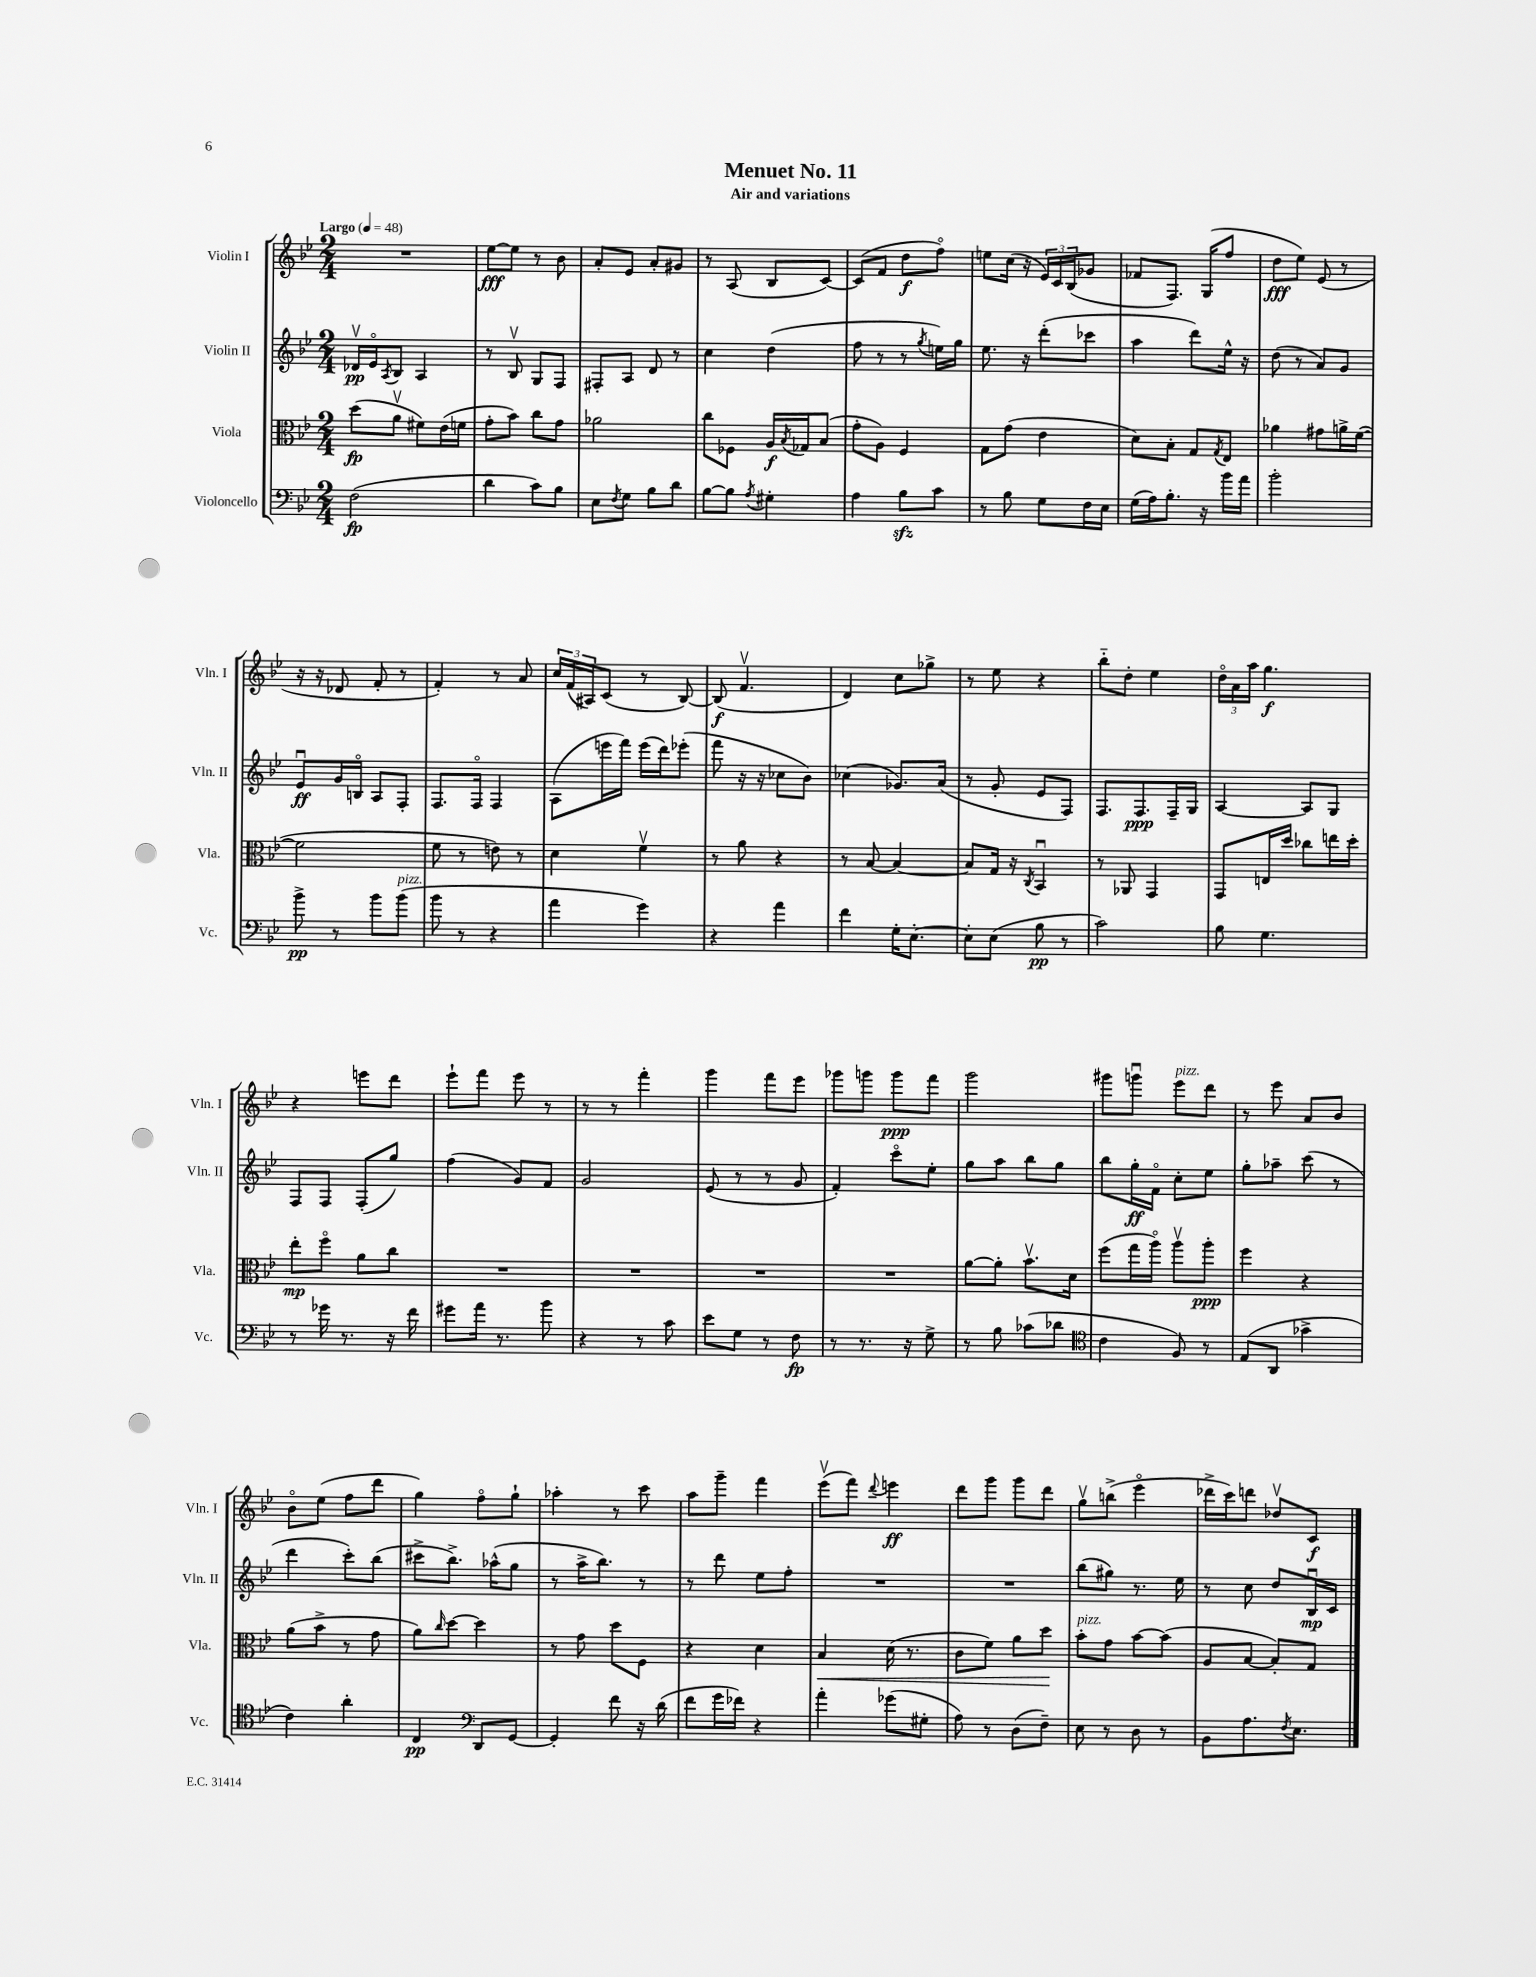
\header { title = "Menuet No. 11" subtitle = "Air and variations" }
<<
\new StaffGroup <<
\new Staff = "s0" \with { instrumentName = "Violin I" shortInstrumentName = "Vln. I" } {
    \clef treble \key bes \major \numericTimeSignature \time 2/4 \tempo "Largo" 4 = 48
    R2 |
    ees''8~\fff ees''8 r8 bes'8 |
    a'8-. ees'8 a'8-. gis'8 |
    r8 a8( bes8 c'8~) |
    c'8( f'8 d''8\f f''8\flageolet) |
    e''8 c''16( r16 \tuplet 3/2 { ees'16) c'16 bes16( } ges'8 |
    fes'8 f8.) g16( f''8 |
    d''8\fff ees''8) ees'8( r8 |
    r16 r16 des'8 f'8-. r8 |
    f'4-.) r8 a'8 |
    \tuplet 3/2 { c''16 f'16( ais16) } c'8( r8 bes8~) |
    bes8\f( f'4.\upbow |
    d'4) c''8 ges''8-> |
    r8 ees''8 r4 |
    bes''8-_ d''8-. ees''4 |
    \tuplet 3/2 { d''16\flageolet a'16 a''16 } g''4.\f |
    r4 e'''8 d'''8 |
    ees'''8-! f'''8 ees'''8 r8 |
    r8 r8 f'''4-. |
    g'''4 f'''8 ees'''8 |
    ges'''8 g'''8 g'''8\ppp f'''8 |
    g'''2 |
    gis'''8 g'''8\downbow ees'''8^\markup { \italic "pizz." } d'''8 |
    r8 ees'''8 a'8 bes'8 |
    bes'8\flageolet ees''8( f''8 d'''8 |
    g''4) f''8\flageolet g''8-! |
    aes''4-. r8 c'''8 |
    a''8 g'''8-- f'''4 |
    ees'''8\upbow( f'''8) \appoggiatura { d'''8 } e'''4\ff |
    d'''8 g'''8 g'''8 d'''8 |
    g''8\upbow b''8->( ees'''4\flageolet |
    des'''16-> c'''16) d'''8 des''8\upbow c'8\f \bar "|." |
}
\new Staff = "s1" \with { instrumentName = "Violin II" shortInstrumentName = "Vln. II" } {
    \clef treble \key bes \major \numericTimeSignature \time 2/4
    des'16\upbow\pp ees'16\flageolet \acciaccatura { a8 } bes8 a4 |
    r8 bes8\upbow g8 f8 |
    fis8-. a8 d'8 r8 |
    c''4 d''4( |
    f''8 r8 r8 \acciaccatura { g''8 } e''16) g''16 |
    ees''8. r16 d'''8-.( ces'''8 |
    a''4 d'''8) ees''16-^ r16 |
    d''8( r8 a'8) g'8 |
    ees'8\downbow\ff g'16 b16\flageolet a8 f8-. |
    f8. f16\flageolet f4 |
    a8( e'''16 f'''16) e'''16( d'''16) ees'''8-.( |
    f'''8 r16 r16 ces''8 bes'8) |
    ces''4( ges'8.) a'16( |
    r8 g'8-. ees'8 f8) |
    f8. f8.\ppp f16-- g16 |
    a4~ a8 g8 |
    f8 f8 f8-.( g''8) |
    f''4( g'8) f'8 |
    g'2 |
    ees'8( r8 r8 g'8 |
    f'4-.) c'''8\flageolet ees''8-. |
    g''8 a''8 bes''8 g''8 |
    bes''8 g''16-.\ff f'16\flageolet c''8-. ees''8 |
    g''8-. aes''8-- c'''8( r8 |
    d'''4 c'''8-.) bes''8( |
    cis'''8-> bes''8.->) aes''16-^( g''8 |
    r8 a''16-> bes''8.) r8 |
    r8 d'''8 ees''8 f''8-. |
    R2 |
    R2 |
    bes''8( gis''8) r8. ees''16 |
    r8 c''8 d''8 bes16\downbow\mp c'16 \bar "|." |
}
\new Staff = "s2" \with { instrumentName = "Viola" shortInstrumentName = "Vla." } {
    \clef alto \key bes \major \numericTimeSignature \time 2/4
    d''8\fp( a'8\upbow fis'8) ees'16( f'16 |
    g'8-. bes'8) c''8 g'8 |
    aes'2 |
    c''8 fes8 a16\f \acciaccatura { bes8 } ges16 bes8( |
    g'8-. a8) f4 |
    g8 g'8( ees'4 |
    d'8) bes8-. g8 \acciaccatura { g8 } ees8 |
    aes'4 gis'8 a'16-> f'16~( |
    f'2 |
    f'8 r8 e'8) r8 |
    d'4 f'4\upbow |
    r8 a'8 r4 |
    r8 bes8~ bes4~ |
    bes8 g16 r16 \acciaccatura { c8 } bes,4\downbow |
    r8 aes,8 g,4 |
    g,8 e16 d''16 ces''8 e''16 d''16-. |
    ees''8-.\mp f''8\flageolet a'8 c''8 |
    R2 |
    R2 |
    R2 |
    R2 |
    a'8~ a'8-. bes'8.\upbow d'16 |
    f''8( g''16 a''16\flageolet) a''8\upbow a''8-.\ppp |
    f''4 r4 |
    a'8( bes'8-> r8 g'8 |
    a'8) \grace { c''16 } d''8~ d''4 |
    r8 g'8 d''8 f8 |
    r4 d'4 |
    bes4\< d'16( r8. |
    c'8 f'8) a'8 d''8\! |
    bes'8-.^\markup { \italic "pizz." } g'8 bes'8~ bes'8( |
    a8 bes8~ bes8-.) g8 \bar "|." |
}
\new Staff = "s3" \with { instrumentName = "Violoncello" shortInstrumentName = "Vc." } {
    \clef bass \key bes \major \numericTimeSignature \time 2/4
    f2\fp( |
    d'4 c'8) bes8 |
    ees8 \acciaccatura { f8 } g8 bes8 d'8 |
    bes8~ bes8 \acciaccatura { a8 } gis4-. |
    a4 bes8\sfz c'8 |
    r8 bes8 g8 f16 ees16 |
    g16( a16) bes8.-. r16 bes'16 a'16 |
    bes'2-. |
    bes'8->\pp r8 bes'8 bes'8^\markup { \italic "pizz." }( |
    bes'8 r8 r4 |
    a'4 g'4) |
    r4 a'4 |
    f'4 g16-. ees8.~-. |
    ees8-. ees8( bes8\pp r8 |
    c'2) |
    bes8 g4. |
    r8 ges'16 r8. r16 f'16 |
    gis'8 a'16 r8. bes'8 |
    r4 r8 c'8 |
    ees'8 g8 r8 f8\fp |
    r8 r8. r16 g8-> |
    r8 bes8 ces'8( des'8 |
    \clef tenor c'4 f8) r8 |
    ees8( a,8 ges'4-> |
    c'4) a'4-. |
    c4\pp \clef bass d,8 g,8~ |
    g,4-. f'8 r16 d'16( |
    f'8 g'16 fes'16) r4 |
    a'4-. ges'8( gis8-. |
    a8) r8 d8( f8--) |
    ees8 r8 d8 r8 |
    bes,8 a8. \acciaccatura { f8 } ees8. \bar "|." |
}
>>
>>
\layout { \context { \Score \remove "Bar_number_engraver" } }
